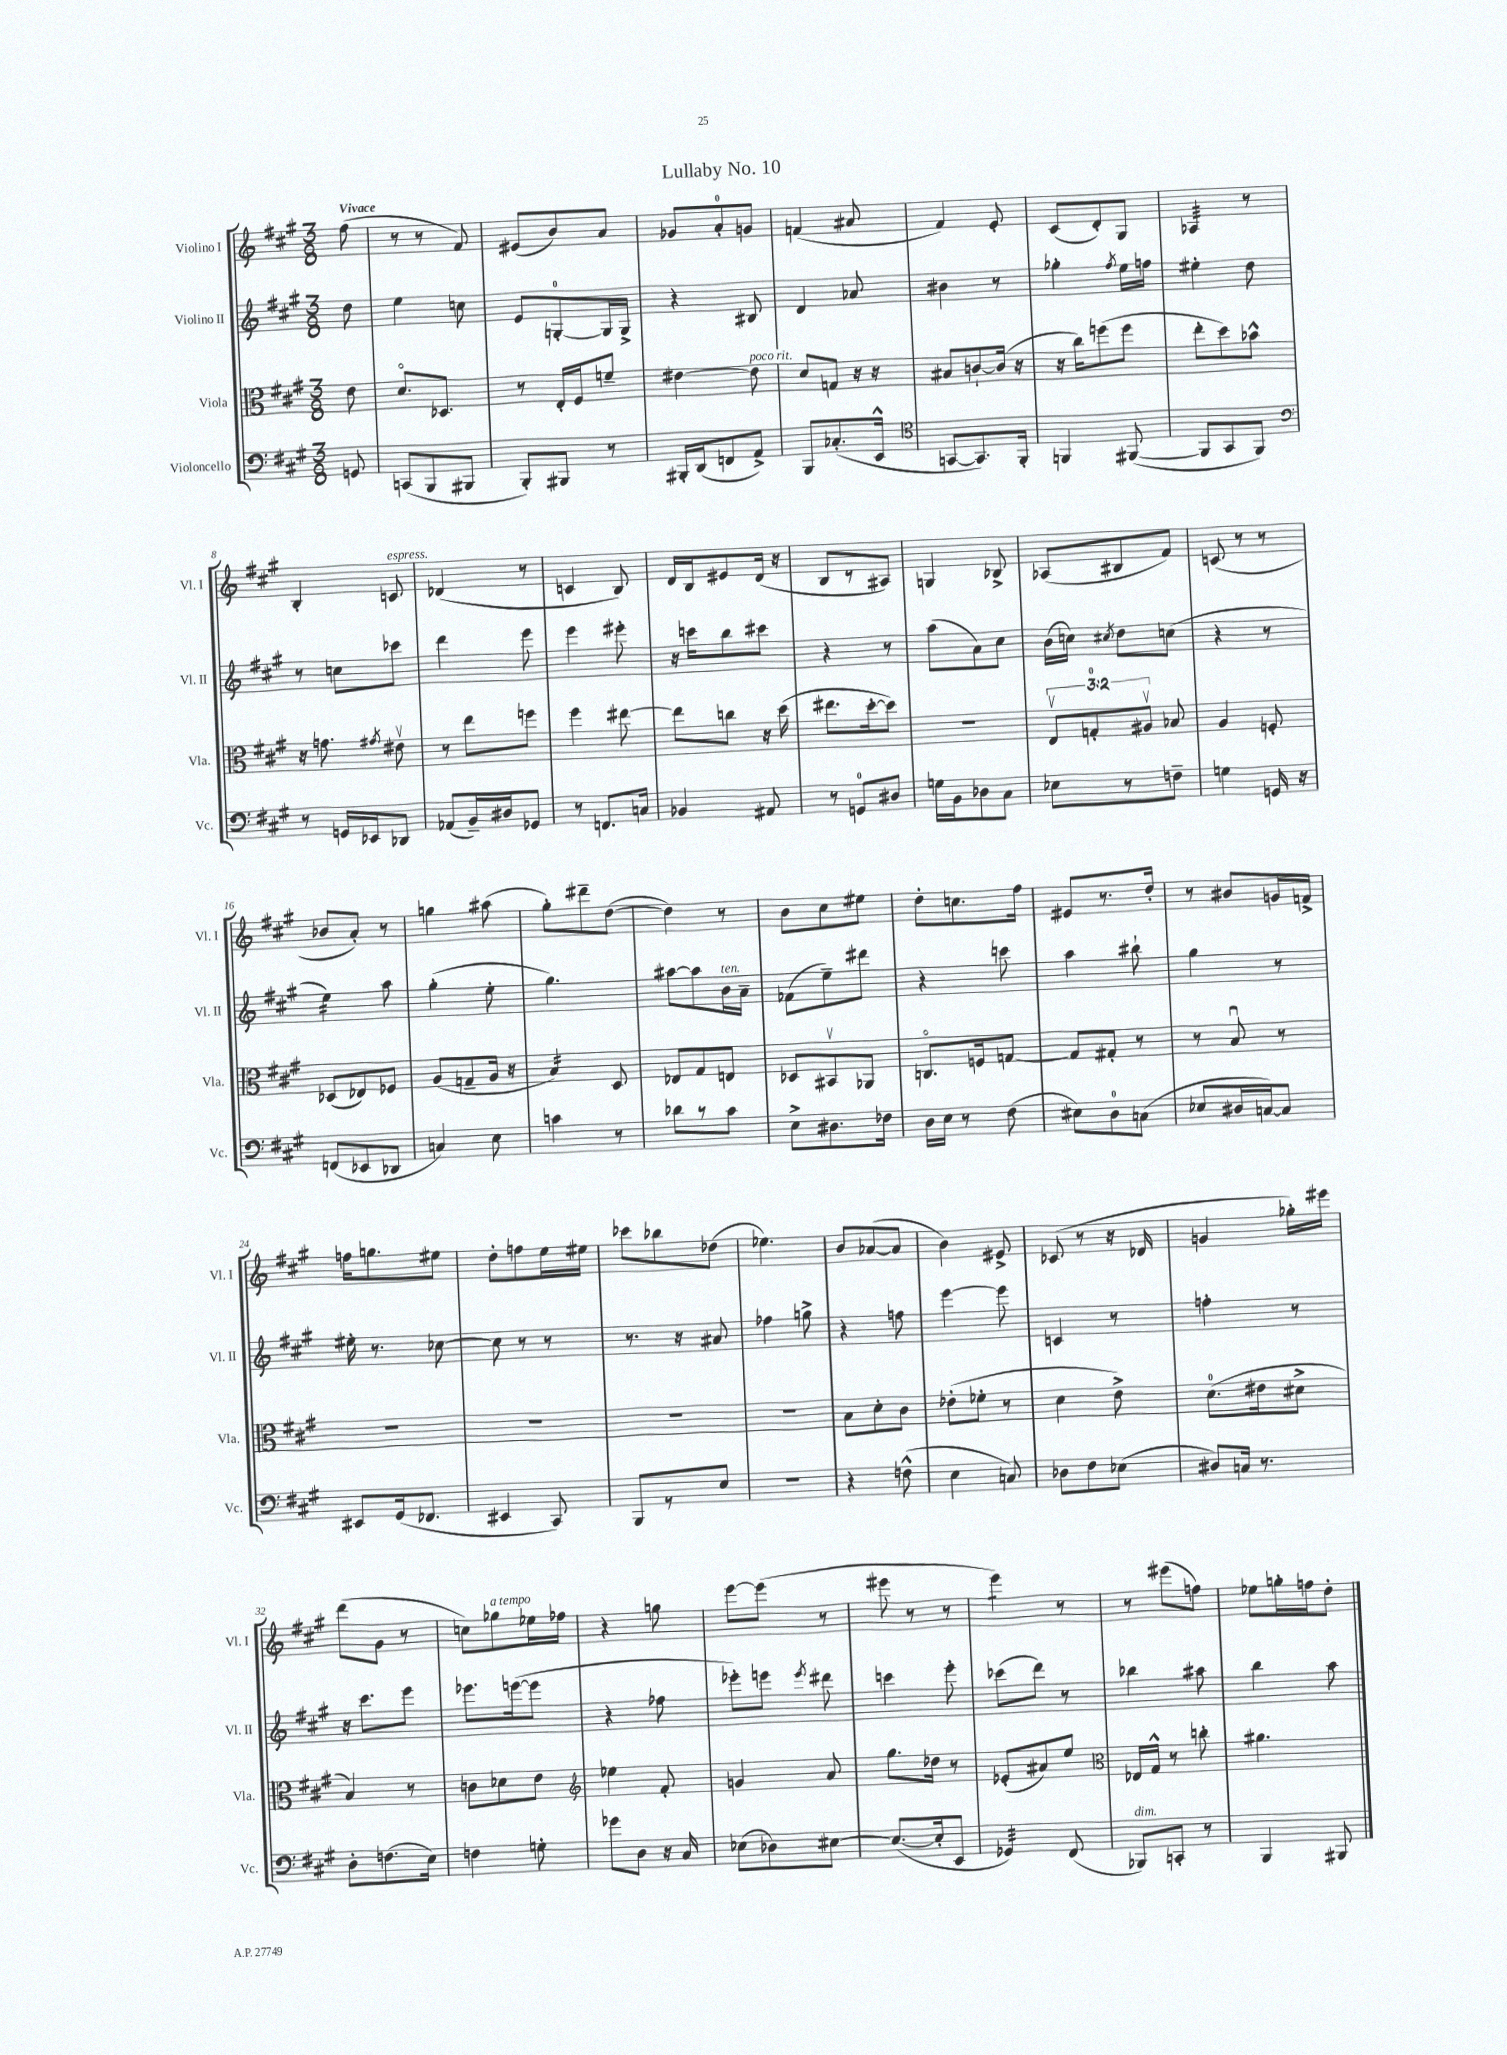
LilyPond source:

\header { title = "Lullaby No. 10" }
<<
\new StaffGroup <<
\new Staff = "s0" \with { instrumentName = "Violino I" shortInstrumentName = "Vl. I" } {
    \clef treble \key a \major \numericTimeSignature \time 3/8 \partial 8 \tempo "Vivace"
    \autoBeamOff fis''8( |
    r8 r8 fis'8) |
    eis'8[( b'8) a'8] |
    ges'8[ a'8-0-. g'8] |
    f'4( ais'8 |
    fis'4) e'8-. |
    cis'8[( d'8-.) gis8] |
    aes4:32 r8 |
    b4-. c'8^\markup { \italic "espress." } |
    des'4( r8 |
    c'4 b8) |
    d'16[ b16 eis'8 d'16]( r16 |
    b8[ r8 ais8]) |
    g4 bes8-> |
    aes8[( bis8 fis'8]) |
    c'8( r8 r8 |
    bes'8[ a'8]-.) r8 |
    g''4 ais''8( |
    gis''8[-.) dis'''8-- d''8]~( |
    d''4) r8 |
    b'8[ cis''8 eis''8] |
    d''8[-. c''8. fis''16] |
    eis'8[ r8. d''16]-. |
    r8 bis'8[ g'16 f'16]-> |
    f''16[ g''8. eis''8] |
    d''8[-. f''8 e''16 eis''16] |
    ces'''8[ bes''8 des''8]( |
    ees''4.) |
    b'8[ aes'8~( aes'8] |
    b'4) eis'8-> |
    ces'8( r8 r16 des'16 |
    g'4 ges''16[-.) eis'''16] |
    d'''8[( gis'8] r8 |
    c''8[) ges''8^\markup { \italic "a tempo" } ees''16 fes''16] |
    r4 g''8 |
    e'''8[~ e'''8]( r8 |
    eis'''8 r8 r8 |
    e'''4:8) r8 |
    r8 eis'''8[( f''8]) |
    ees''8[ g''16-. f''16 d''8]-. \bar "|." |
}
\new Staff = "s1" \with { instrumentName = "Violino II" shortInstrumentName = "Vl. II" } {
    \clef treble \key a \major \numericTimeSignature \time 3/8 \partial 8
    \autoBeamOff d''8 |
    e''4 c''8 |
    e'8[ g8-0~-. g16 g16]-> |
    r4 bis8 |
    d'4 aes'8 |
    bis'4 r8 |
    ges''4-. \acciaccatura { fis''8 } e''16[ f''16] |
    eis''4-. d''8 |
    r8 c''8[ ces'''8] |
    d'''4 e'''8 |
    e'''4 eis'''8-. |
    r16 c'''16[ b''8 cis'''8] |
    r4 r8 |
    a''8[( a'8) cis''8] |
    b'16[( c''16]) \acciaccatura { cis''8 } d''8[ c''8]( |
    r4 r8 |
    e''4:16) a''8 |
    gis''4-.( e''8-. |
    gis''4.) |
    ais''8[~ ais''8 b'16^\markup { \italic "ten." } a'16]-- |
    fes'8[( e''8--) dis'''8] |
    r4 c'''8 |
    a''4 bis''8-! |
    gis''4 r8 |
    eis''16-. r8. ces''8~ |
    ces''8 r8 r8 |
    r8. r16 ais'8 |
    fes''4 g''8-> |
    r4 f''8 |
    e'''4~ e'''8 |
    c'4 r8 |
    f''4-. r8 |
    r16 cis'''8.[ e'''8] |
    ees'''8.[ e'''16~( e'''8] |
    r4 fes''8 |
    ees'''8[-.) e'''8] \acciaccatura { e'''8 } dis'''8 |
    c'''4 e'''8-. |
    ces'''8[( d'''8]) r8 |
    bes''4 ais''8 |
    b''4 a''8 \bar "|." |
}
\new Staff = "s2" \with { instrumentName = "Viola" shortInstrumentName = "Vla." } {
    \clef alto \key a \major \numericTimeSignature \time 3/8 \override Staff.TupletNumber.text = #tuplet-number::calc-fraction-text \partial 8
    \autoBeamOff e'8 |
    d'8.[\flageolet des8.] |
    r8 e16[-. fis16 f'8]-- |
    eis'4~ eis'8^\markup { \italic "poco rit." } |
    d'8[ g8] r16 r16 |
    bis8[ c'8~-! c'16]( r16 |
    r16 cis''16[) f''8( f''8] |
    e''8[-. d''8) bes'8]-^ |
    r16 g'8. \acciaccatura { gis'8 } eis'8\upbow |
    r8 e''8[ f''8] |
    fis''4 eis''8~ |
    eis''8[ c''8] r16 d''16( |
    eis''8.[ d''16~-. d''8]) |
    R4. |
    \tuplet 3/2 { e8[\upbow g8-0-. ais8]\upbow } bes8 |
    a4 f8-. |
    des8[( ees8) fes8] |
    a8[( g8-- a16] r16 |
    b4:16) d8 |
    ees8[ gis8 e8] |
    des8[ bis,8\upbow aes,8] |
    c8.[\flageolet f16 g8]~ |
    g8[ gis8]-. r8 |
    r8 b8\downbow r8 |
    R4. |
    R4. |
    R4. |
    R4. |
    b8[ d'8-. cis'8] |
    ees'8[-.( fes'8]-. r8 |
    d'4 e'8->) |
    d'8.[-0( eis'16 dis'8]-> |
    b4) r8 |
    c'8[ des'8 e'8] |
    \clef treble ees''4 fis'8-. |
    g'4 a'8 |
    gis''8.[ des''16] r8 |
    ees'8[-.( ais'8) e''8] |
    \clef alto ees16[ gis16]-^ r8 c''8-. |
    ais'4. \bar "|." |
}
\new Staff = "s3" \with { instrumentName = "Violoncello" shortInstrumentName = "Vc." } {
    \clef bass \key a \major \numericTimeSignature \time 3/8 \partial 8
    \autoBeamOff g,8 |
    c,8[( b,,8 bis,,8] |
    b,,8[-.) bis,,8] r8 |
    bis,,16[-. d,16( f,8 a,8]->) |
    b,,8[ ces8.-.( e,16]-^ |
    \clef tenor g,8[~ g,8.) fis,16]-. |
    f,4 fis,8~( |
    fis,8[ gis,8 fis,8]) |
    \clef bass r8 g,16[ ees,16 des,8] |
    aes,8[( b,16--) dis16 ges,8] |
    r8 f,8.[ c16] |
    bes,4 ais,8 |
    r8 g,8[-0 dis8] |
    g16[ b,16 des8 cis8] |
    ees8[ r8 f8]-- |
    g4 g,16 r16 |
    f,8[( ees,8 des,8] |
    c4) e8 |
    c'4 r8 |
    des'8[ r8 cis'8] |
    e8[-> dis8. fes16] |
    d16[ e16] r8 fis8( |
    eis8[) d8-0 c8]( |
    ees8[ dis16 c16~) c8] |
    eis,8[ gis,16( fes,8.] |
    eis,4 cis,8) |
    b,,8[ r8 e8] |
    R4. |
    r4 f8-^( |
    e4 c8) |
    des8[ fis8 ees8]( |
    dis8[) c16] r8. |
    d8[-. f8.( e16]) |
    f4 g8-. |
    ges'8[ d8] r16 cis16 |
    ees8[( des8) eis8]~ |
    eis8.[~( eis16-. e,8] |
    ges,4:32) fis,8( |
    bes,,8[^\markup { \italic "dim." }) c,8]-. r8 |
    b,,4 bis,,8 \bar "|." |
}
>>
>>
